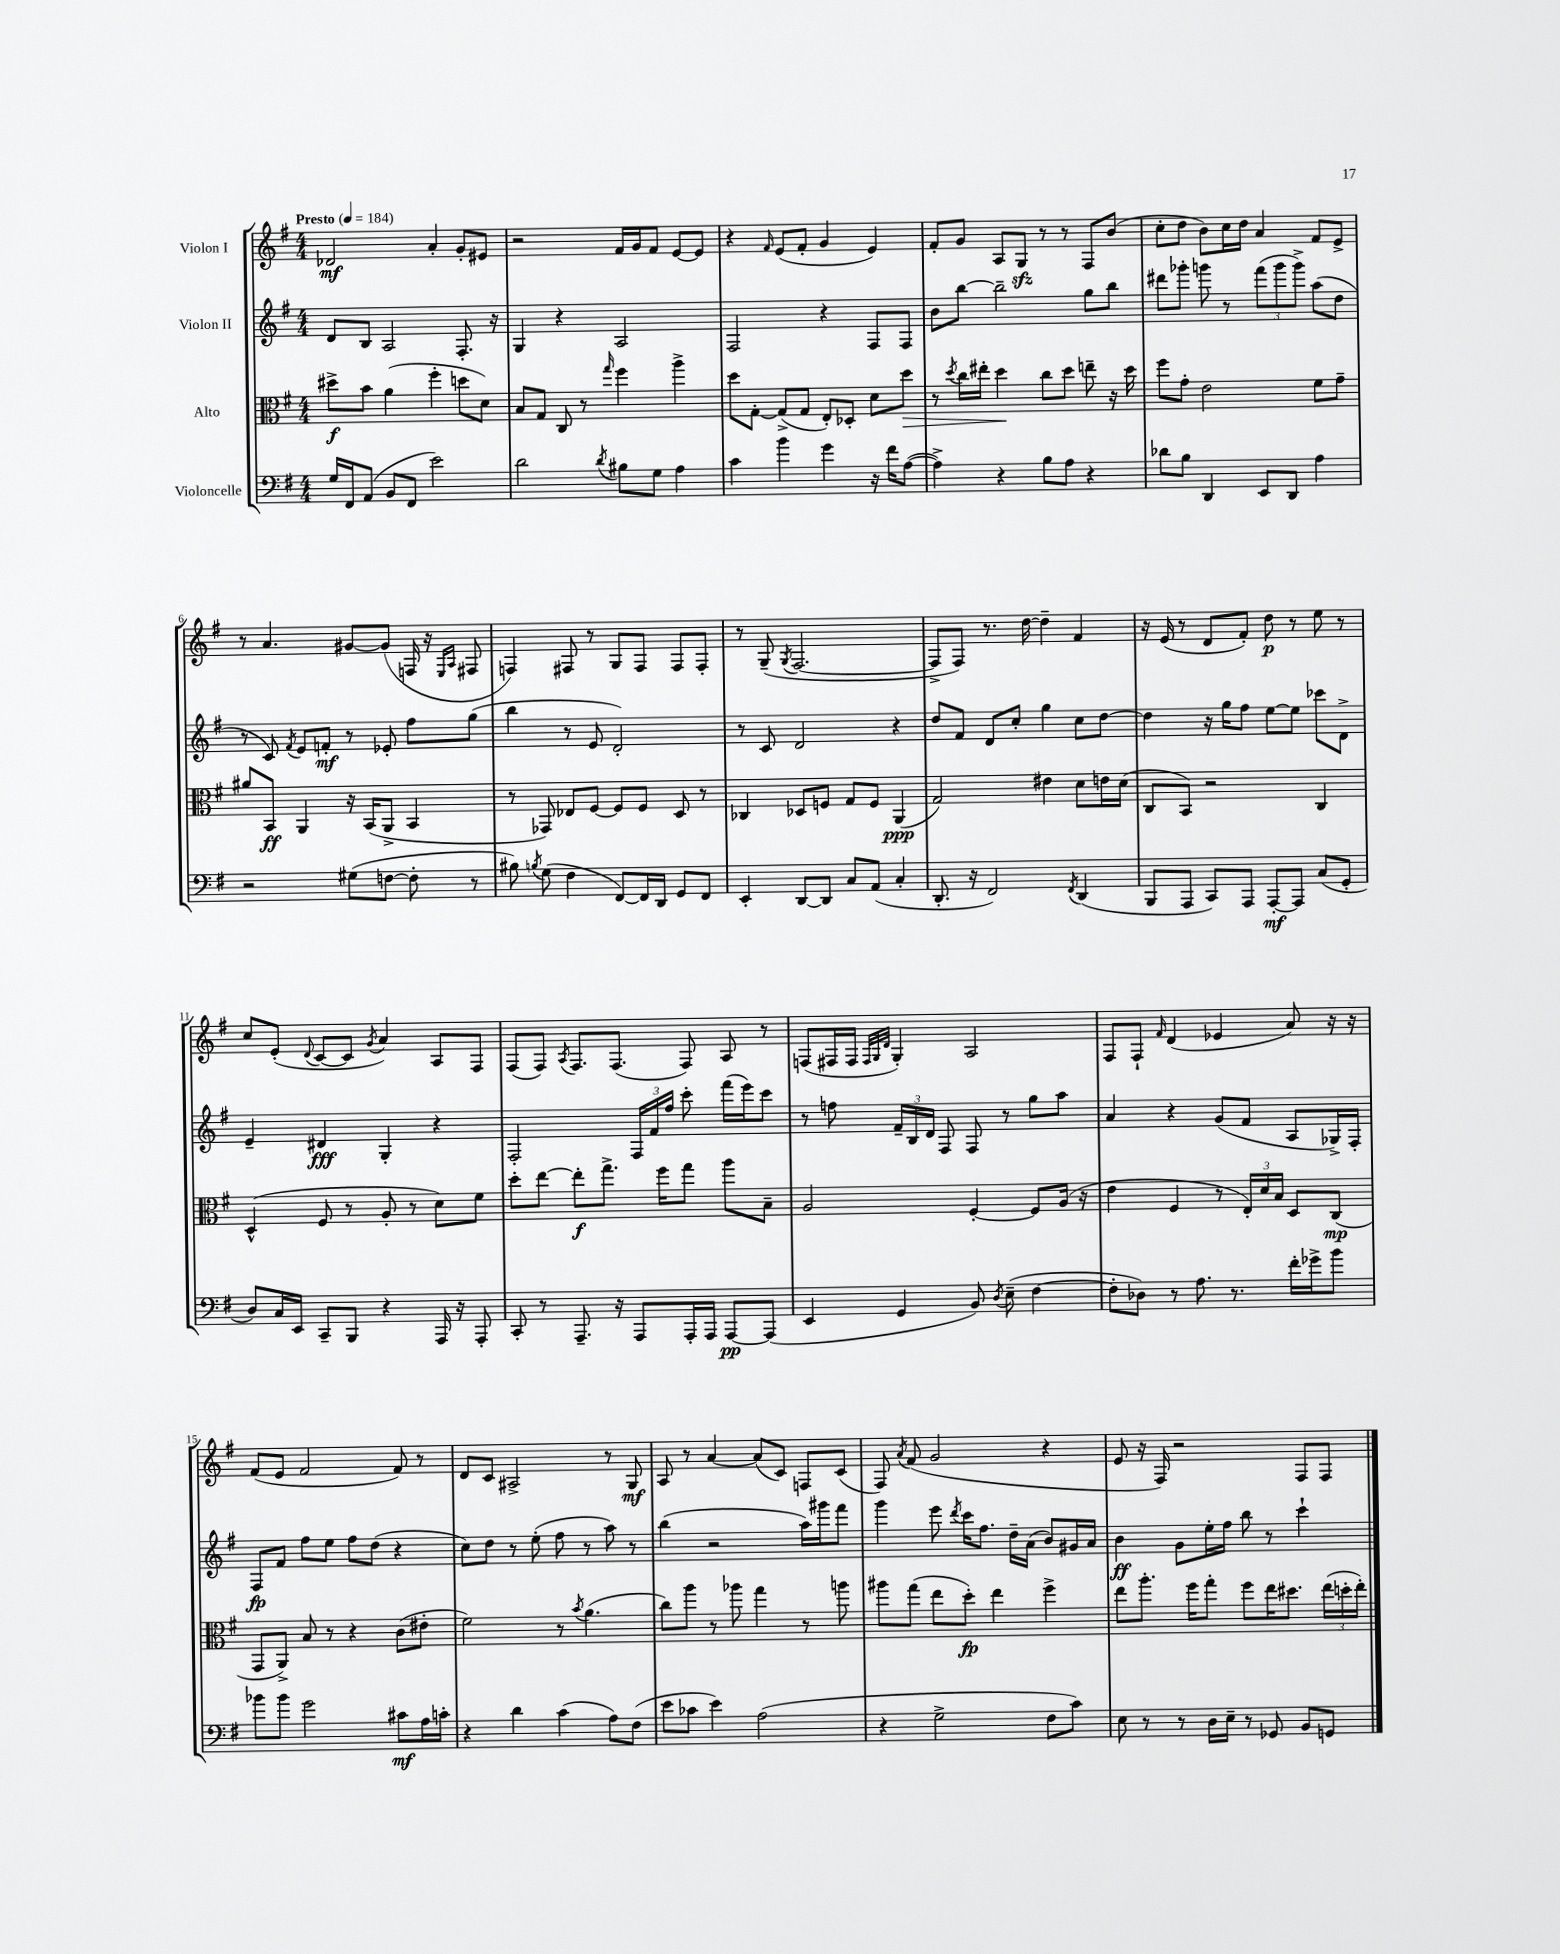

**kern	**dynam	**kern	**dynam	**kern	**dynam	**kern	**dynam
*part4	*part4	*part3	*part3	*part2	*part2	*part1	*part1
*staff4	*staff4	*staff3	*staff3	*staff2	*staff2	*staff1	*staff1
*I"Violoncelle	*	*I"Alto	*	*I"Violon II	*	*I"Violon I	*
*clefF4	*	*clefC3	*	*clefG2	*	*clefG2	*
*k[f#]	*	*k[f#]	*	*k[f#]	*	*k[f#]	*
*M4/4	*	*M4/4	*	*M4/4	*	*M4/4	*
*MM184	*	*MM184	*	*MM184	*	*MM184	*
=1	=1	=1	=1	=1	=1	=1	=1
!	!	!	!	!	!	!LO:TX:a:B:t=Presto	!
16G/LL	.	8dd#X^\L	f	8d/L	.	2d-X/	mf
16FF#/J	.	.	.	.	.	.	.
(8AA/J	.	8b\J	.	8B/J	.	.	.
8BB/L	.	(4a\	.	2A/	.	.	.
8FF#/J	.	.	.	.	.	.	.
2e\)	.	4ff#'\	.	.	.	4a'/	.
.	.	8ddn\L	.	8.F#'/	.	8g'/L	.
.	.	8d\J)	.	.	.	8e#X/J	.
.	.	.	.	16r	.	.	.
=2	=2	=2	=2	=2	=2	=2	=2
2d\	.	8B/L	.	4G/	.	2r	.
.	.	8G/J	.	.	.	.	.
.	.	8C/	.	4r	.	.	.
.	.	8r	.	.	.	.	.
8qd/	.	16qqgg/	.	.	.	.	.
8B#X\L	.	4ff#\	.	2A/	.	16f#/LL	.
.	.	.	.	.	.	16g/J	.
8G\J	.	.	.	.	.	8f#/J	.
4A\	.	4aa^\	.	.	.	[8e/L	.
.	.	.	.	.	.	8e/J]	.
=3	=3	=3	=3	=3	=3	=3	=3
4c\	.	8dd\L	.	2F#/	.	4r	.
.	.	[8G'\J	.	.	.	.	.
.	.	.	.	.	.	16qqf#/	.
4b\	.	(8G^/L]	.	.	.	(8e/L	.
.	.	8G/J	.	.	.	8f#'/J	.
4g\	.	8E'/L)	.	4r	.	4g/	.
.	.	8D-X'/J	.	.	.	.	.
16r	.	8d\L	.	8F#/L	.	4e/)	.
16f#\KL	.	.	.	.	.	.	.
!	!	!	!LO:HP:b	!	!	!	!
([8A\J	.	8dd\J	>	8F#/J	.	.	.
=4	=4	=4	=4	=4	=4	=4	=4
4A^\])	.	8r	.	8b\L	.	8f#'/L	.
.	.	8qdd/	.	.	.	.	.
.	.	16cc\LL	.	[8bb\J	.	8g/J	.
.	.	16ee#X'\JJ	.	.	.	.	.
4r	.	4dd\	.	2bb~\]	.	8A/L	.
.	.	.	.	.	.	8Gzz/J	.
8B\L	.	8cc\L	]	.	.	8r	.
8A\J	.	8dd\J	.	.	.	8r	.
4r	.	8een~\	.	8gg\L	.	8F#/L	.
.	.	16r	.	8bb\J	.	(8b/J	.
.	.	16dd\	.	.	.	.	.
=5	=5	=5	=5	=5	=5	=5	=5
8d-X\L	.	8ff#\L	.	8ddd#X\L	.	8cc'\L	.
8B\J	.	8g'\J	.	8ggg-X'\J	.	8dd\J	.
4DD/	.	2e\	.	8gggn\	.	8b\L)	.
.	.	.	.	8r	.	16cc\L	.
.	.	.	.	.	.	16dd\JJ	.
8EE/L	.	.	.	(12fff#\L	.	4a/	.
.	.	.	.	12ggg\	.	.	.
8DD/J	.	.	.	.	.	.	.
.	.	.	.	12ggg^\J)	.	.	.
4A\	.	8f#\L	.	(8aa\L	.	8f#/L	.
.	.	8g~\J	.	8dd\J	.	8e^/J	.
!!LO:LB:g=z
=6	=6	=6	=6	=6	=6	=6	=6
2r	.	8a#X/L	.	8r	.	8r	.
.	.	8BB/J	ff	8c/)	.	4.a/	.
.	.	.	.	8qf#/	.	.	.
.	.	4AA/	.	8e/L	.	.	.
.	.	.	.	8fn'/J	mf	.	.
(8G#X\L	.	16r	.	8r	.	[8g#X/L	.
.	.	(16BB/KL	.	.	.	.	.
[8Fn\J	.	8AA^/J	.	8e-X'/	.	(8g#/J]	.
8F'\]	.	4BB/	.	8ff#\L	.	16Fn/	.
.	.	.	.	.	.	16r	.
.	.	.	.	.	.	16qqE/LL	.
.	.	.	.	.	.	16qqA/JJ	.
8r	.	.	.	(8gg\J	.	8F#X/	.
=7	=7	=7	=7	=7	=7	=7	=7
8B#X\)	.	8r	.	4bb\	.	4Fn/)	.
8qBn/	.	.	.	.	.	.	.
(8G\	.	8GG-X/)	.	.	.	.	.
4F#\	.	8E-X/L	.	8r	.	8F#X/	.
.	.	[8F#/J	.	8e/	.	8r	.
[8FF#/L)	.	8F#/L]	.	2d'/)	.	8G/L	.
16FF#/L]	.	8F#/J	.	.	.	8F#/J	.
16DD/JJ	.	.	.	.	.	.	.
8GG/L	.	8D/	.	.	.	8F#/L	.
8FF#/J	.	8r	.	.	.	8F#'/J	.
=8	=8	=8	=8	=8	=8	=8	=8
4EE'/	.	4C-X/	.	8r	.	8r	.
.	.	.	.	8c/	.	(8G~/	.
.	.	.	.	.	.	8qG/	.
[8DD/L	.	8D-X/L	.	2d/	.	[2.F#/	.
8DD/J]	.	8Fn/J	.	.	.	.	.
8C/L	.	8G/L	.	.	.	.	.
(8AA/J	.	8F/J	.	.	.	.	.
4C'/	.	(4AA/	ppp	4r	.	.	.
=9	=9	=9	=9	=9	=9	=9	=9
8.DD'/	.	2G/)	.	8dd/L	.	8F#^/L]	.
.	.	.	.	8f#/J	.	8F#/J)	.
16r	.	.	.	.	.	.	.
2FF#/)	.	.	.	8d/L	.	8.r	.
.	.	.	.	8cc'/J	.	.	.
.	.	.	.	.	.	[16dd\	.
.	.	4e#X\	.	4gg\	.	4dd~\]	.
8qFF#/	.	.	.	.	.	.	.
(4DD/	.	8d\L	.	8cc\L	.	4f#/	.
.	.	16en\L	.	[8dd\J	.	.	.
.	.	(16d\JJ	.	.	.	.	.
=10	=10	=10	=10	=10	=10	=10	=10
8BBB/L	.	8C/L	.	4dd\]	.	16r	.
.	.	.	.	.	.	(16e/	.
8AAA/J	.	8BB/J)	.	.	.	8r	.
8CC/L)	.	2r	.	16r	.	8d/L	.
.	.	.	.	16gg\KL	.	.	.
8AAA/J	.	.	.	8ff#\J	.	8f#'/J)	.
[8AAA'/L	mf	.	.	[8ee\L	.	8dd\	p
8AAA/J]	.	.	.	8ee\J]	.	8r	.
(8C/L	.	4C/	.	8ccc-X\L	.	8ee\	.
8GG'/J	.	.	.	8d^\J	.	8r	.
!!LO:LB:g=z
=11	=11	=11	=11	=11	=11	=11	=11
8D/L)	.	(4D^^/	.	4e~/	.	8cc/L	.
16C/L	.	.	.	.	.	(8e'/J	.
16EE/JJ	.	.	.	.	.	.	.
.	.	.	.	.	.	8qqd/	.
8CC~/L	.	8F#/	.	4d#X/	fff	[8c/L	.
8BBB/J	.	8r	.	.	.	8c/J]	.
.	.	.	.	.	.	8qg/	.
4r	.	8A'/	.	4G'/	.	4a/)	.
.	.	8r	.	.	.	.	.
16AAA/	.	8d\L)	.	4r	.	8A/L	.
16r	.	.	.	.	.	.	.
8AAA'/	.	8f#\J	.	.	.	8F#/J	.
=12	=12	=12	=12	=12	=12	=12	=12
8CC'/	.	8dd'\L	.	2F#'/	.	(8F#/L	.
8r	.	[8ee\J	.	.	.	8F#/J)	.
.	.	.	.	.	.	8qA/	.
8.AAA~/	.	8ee'\L]	f	.	.	8.F#/L	.
.	.	8.gg^\J	.	.	.	.	.
16r	.	.	.	.	.	(8.F#/J	.
8AAA/L	.	.	.	24F#/LL	.	.	.
.	.	.	.	24f#/	.	.	.
.	.	16ff#\KL	.	.	.	.	.
.	.	.	.	24ff#/JJ	.	.	.
16AAA'/L	.	8gg\J	.	8ccc'\	.	8F#/)	.
16AAA/JJ	.	.	.	.	.	.	.
[8AAA/L	pp	8aa\L	.	(16fff#\LL	.	8A/	.
.	.	.	.	16eee\J)	.	.	.
(8AAA/J]	.	8B~\J	.	8ccc\J	.	8r	.
=13	=13	=13	=13	=13	=13	=13	=13
4EE/	.	2A/	.	8r	.	(8Fn/L	.
.	.	.	.	8ffn\	.	16F#X/L	.
.	.	.	.	.	.	16F#/JJ	.
.	.	.	.	.	.	32qqF#/LLL	.
.	.	.	.	.	.	32qqG/	.
.	.	.	.	.	.	32qqd/JJJ	.
4GG/	.	.	.	24f#~/LL	.	4G'/)	.
.	.	.	.	24B/	.	.	.
.	.	.	.	24d/JJ	.	.	.
.	.	.	.	8F#/	.	.	.
8BB/)	.	[4F#'/	.	8F#/	.	2A/	.
8qD/	.	.	.	.	.	.	.
(8E~\	.	.	.	8r	.	.	.
[4F#\	.	8F#/L]	.	8gg\L	.	.	.
.	.	(16A/Jk	.	8aa\J	.	.	.
.	.	16r	.	.	.	.	.
=14	=14	=14	=14	=14	=14	=14	=14
8F#'\L]	.	4e\	.	4a/	.	8F#/L	.
8D-X\J)	.	.	.	.	.	8F#`/J	.
.	.	.	.	.	.	16qqf#/	.
8r	.	4F#/	.	4r	.	(4d/	.
8.A\	.	.	.	.	.	.	.
.	.	8r	.	(8g/L	.	4e-X/	.
8.r	.	.	.	.	.	.	.
.	.	24E'/LL)	.	8f#/J	.	.	.
.	.	24d/	.	.	.	.	.
.	.	24B/JJ	.	.	.	.	.
16f#'\LL	.	8D/L	.	8A/L	.	8a/)	.
16g-X^\J	.	.	.	.	.	.	.
8b\J	.	(8C/J	mp	16G-X^/L)	.	16r	.
.	.	.	.	16F#'/JJ	.	16r	.
!!LO:LB:g=z
=15	=15	=15	=15	=15	=15	=15	=15
8b-X\L	.	8GG/L	.	8F#/L	fp	(8f#/L	.
8b-\J	.	8AA^/J)	.	8f#/J	.	8e/J	.
2g\	.	8B/	.	8ff#\L	.	2f#/	.
.	.	8r	.	8ee\J	.	.	.
.	.	4r	.	8ff#\L	.	.	.
.	.	.	.	(8dd\J	.	.	.
8c#X\L	mf	(8c\L	.	4r	.	8f#/)	.
16A\L	.	8e#X'\J	.	.	.	8r	.
16cn'\JJ	.	.	.	.	.	.	.
=16	=16	=16	=16	=16	=16	=16	=16
4r	.	2f#\)	.	8cc\L)	.	8d/L	.
.	.	.	.	8dd\J	.	8c/J	.
4d\	.	.	.	8r	.	2A#X^/	.
.	.	.	.	(8ee'\	.	.	.
(4c\	.	8r	.	8ff#\	.	.	.
.	.	8qb/	.	.	.	.	.
.	.	(4.a\	.	8r	.	.	.
8A\L)	.	.	.	8aa\)	.	8r	.
(8F#\J	.	.	.	8r	.	8G/	mf
=17	=17	=17	=17	=17	=17	=17	=17
8e\L	.	8cc\L)	.	(4bb\	.	8A/	.
8c-X\J	.	8aa\J	.	.	.	8r	.
4e\)	.	8r	.	2r	.	[4a/	.
.	.	8aa-X\	.	.	.	.	.
(2A\	.	4gg\	.	.	.	(8a/L]	.
.	.	.	.	.	.	8c/J)	.
.	.	8r	.	16aa\LL)	.	8Fn/L	.
.	.	.	.	16ggg#X\J	.	.	.
.	.	8aan\	.	8fff#\J	.	(8c/J	.
=18	=18	=18	=18	=18	=18	=18	=18
4r	.	8aa#X\L	.	4ggg\	.	8F#/)	.
.	.	.	.	.	.	8qa/	.
.	.	(8gg\J	.	.	.	(8f#/	.
2G^\	.	8ee\L	.	8eee\	.	2g/	.
.	.	.	.	8qddd/	.	.	.
.	.	8dd'\J)	fp	16ccc\KL	.	.	.
.	.	.	.	8.ff#\J	.	.	.
.	.	4ee\	.	.	.	.	.
.	.	.	.	16dd~\LL	.	.	.
.	.	.	.	(16a\JJ	.	.	.
8F#\L	.	4ff#^\	.	8b/L)	.	4r	.
8c\J)	.	.	.	16g#X/L	.	.	.
.	.	.	.	16a/JJ	.	.	.
=19	=19	=19	=19	=19	=19	=19	=19
8E\	.	8ee\L	.	4b\	ff	8e/	.
8r	.	8.aa'\J	.	.	.	16r	.
.	.	.	.	.	.	16F#/)	.
8r	.	.	.	8g\L	.	2r	.
.	.	16ff#\KL	.	.	.	.	.
16D\LL	.	8gg'\J	.	16ee'\L	.	.	.
16E~\JJ	.	.	.	16ff#\JJ	.	.	.
8r	.	8ff#\L	.	8bb\	.	.	.
8GG-X/	.	16ee\K	.	8r	.	.	.
.	.	8.dd#X\J	.	.	.	.	.
8BB/L	.	.	.	4ccc`\	.	8F#/L	.
8GGn/J	.	(24ee\LL	.	.	.	8F#/J	.
.	.	24ddn'\	.	.	.	.	.
.	.	24ee'\JJ)	.	.	.	.	.
==	==	==	==	==	==	==	==
*-	*-	*-	*-	*-	*-	*-	*-
